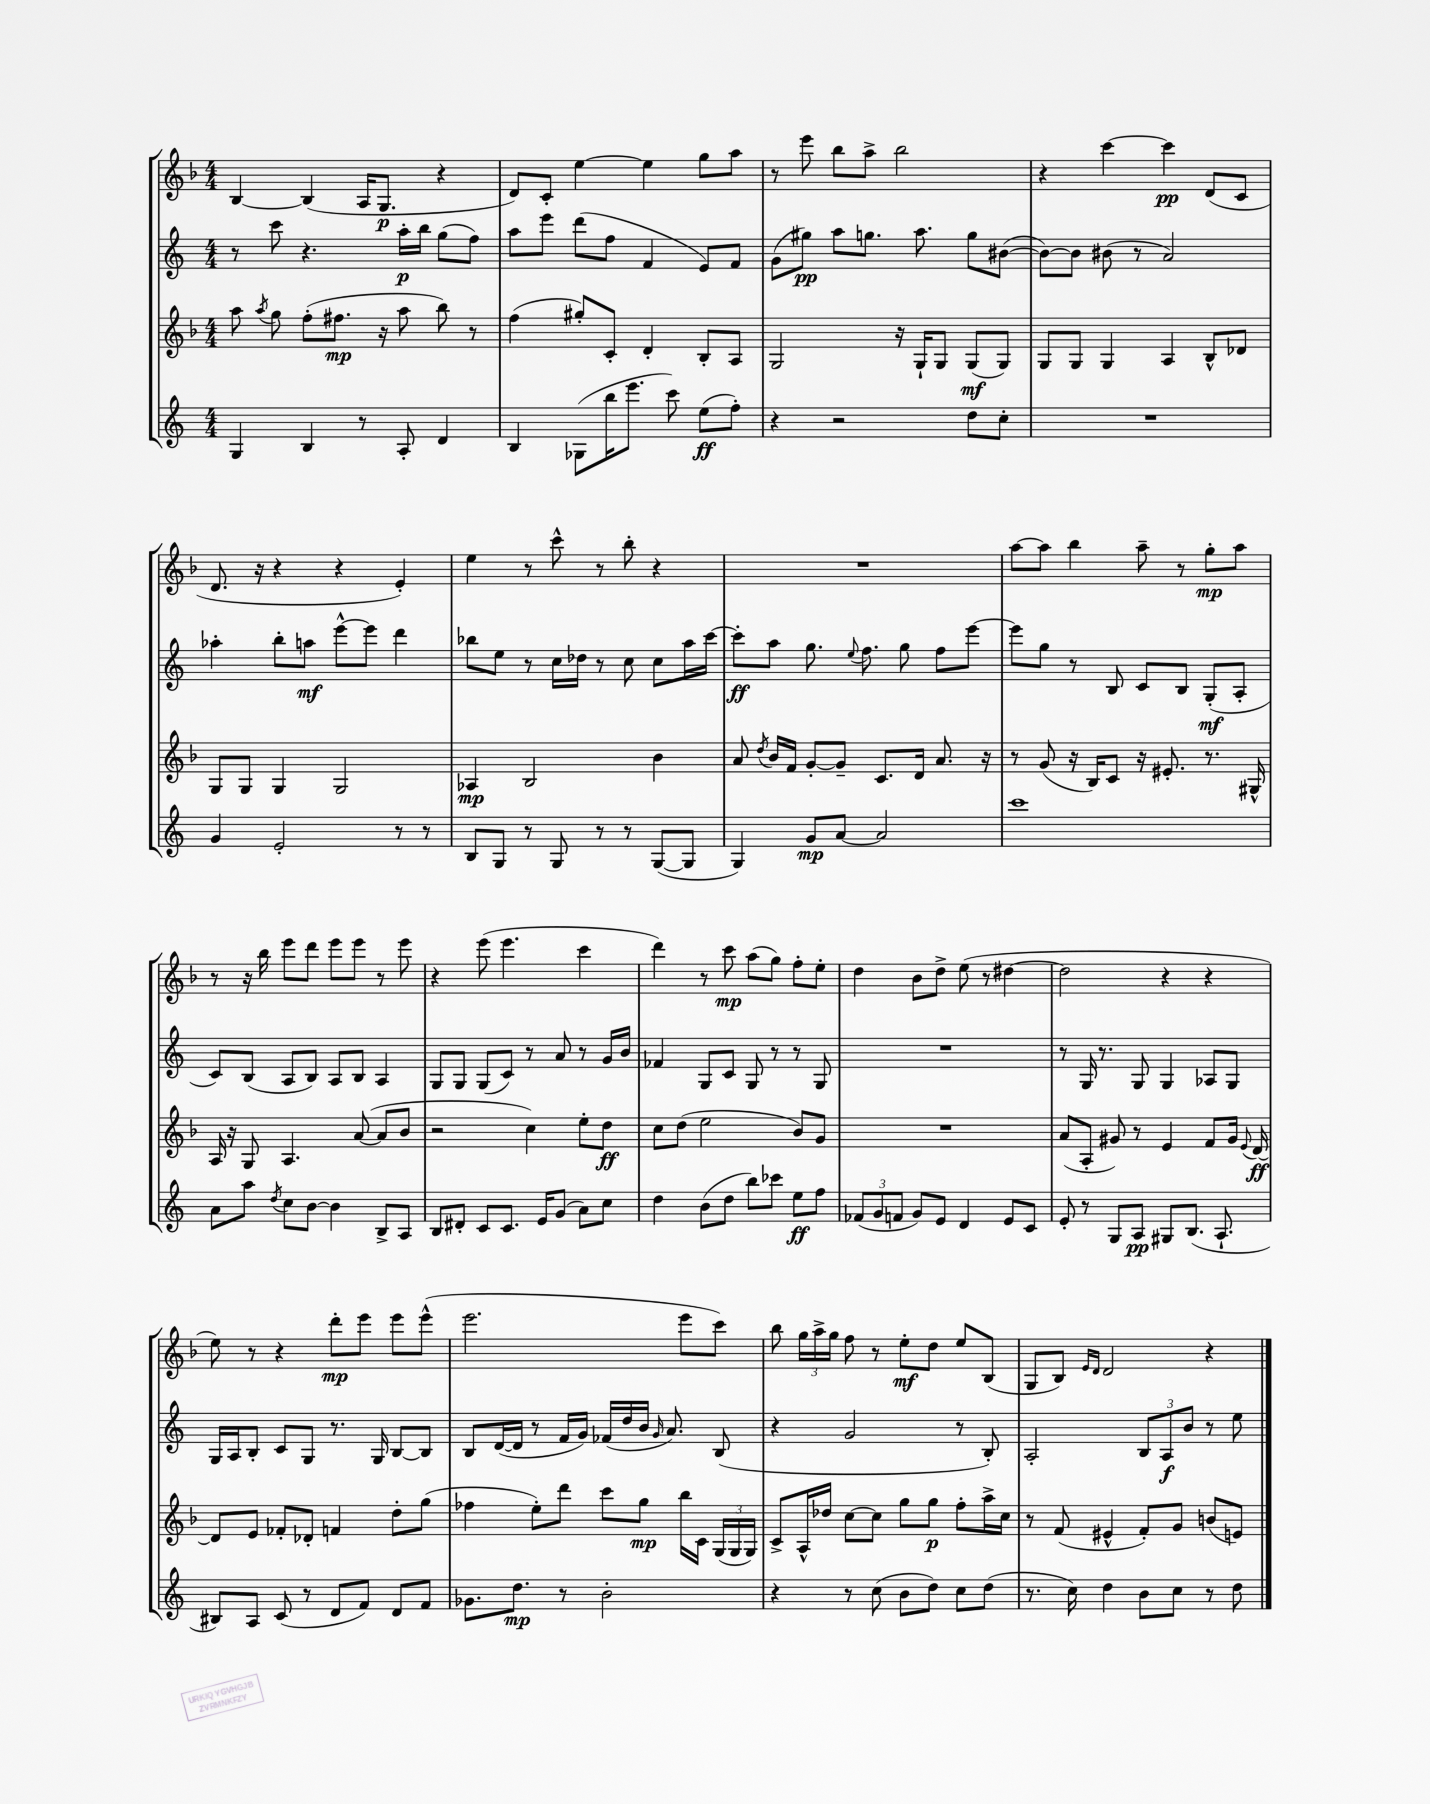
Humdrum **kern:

**kern	**kern	**kern	**kern
*staff4	*staff3	*staff2	*staff1
*clefG2	*clefG2	*clefG2	*clefG2
*k[]	*k[b-]	*k[]	*k[b-]
*M4/4	*M4/4	*M4/4	*M4/4
4G	8aa	8r	[4B-
.	8qaa	.	.
.	8gg	8ccc	.
4B	(8ff'	4.r	(4B-]
.	8.ff#	.	.
8r	.	.	16A
.	16r	.	8.G
8A'	8aa	16aa'	.
.	.	16bb	.
4d	8bb-)	(8gg	4r
.	8r	8ff)	.
=	=	=	=
4B	(4ff	8aa	8d)
.	.	8eee	8c'
(8G-	8gg#')	(8ddd	[4ee
16bb	8c'	8ff	.
8.eee	.	.	.
.	4d'	4f	4ee]
8ccc)	.	.	.
(8ee	8B-'	8e)	8gg
8ff')	8A	8f	8aa
=	=	=	=
4r	2G	(8g	8r
.	.	8gg#)	8eee
2r	.	8aa	8bb-
.	.	8.gg	8aa^
.	16r	.	2bb-
.	16G`	8.aa	.
.	8G	.	.
8dd	(8G	8gg	.
8cc'	8G)	([8b#	.
=	=	=	=
1r	8G	8b#_)	4r
.	8G	8b#]	.
.	4G	(8b#	[4ccc
.	.	8r	.
.	4A	2a)	4ccc]
.	8B-^^	.	(8d
.	8d-	.	8c
=	=	=	=
4g	8G	4aa-'	8.d
.	8G	.	.
.	.	.	16r
2e'	4G	8bb'	4r
.	.	8aa	.
.	2G	[8eee^^	4r
.	.	8eee]	.
8r	.	4ddd	4e')
8r	.	.	.
=	=	=	=
8B	4A-	8bb-	4ee
8G	.	8ee	.
8r	2B-	8r	8r
8G	.	16cc	8ccc^^
.	.	16dd-	.
8r	.	8r	8r
8r	.	8cc	8bb-'
([8G	4b-	8cc	4r
8G]	.	16aa	.
.	.	[16ccc	.
=	=	=	=
4G)	8a	8ccc']	1r
.	8qdd	.	.
.	16b-	8aa	.
.	16f	.	.
8g	[8g'	8.gg	.
[8a	8g~]	.	.
.	.	8qqee	.
.	.	8.ff	.
2a]	8.c	.	.
.	.	8gg	.
.	16d	.	.
.	8.a	8ff	.
.	.	[8eee	.
.	16r	.	.
=	=	=	=
1ccc	8r	8eee]	[8aa
.	(8g	8gg	8aa]
.	16r	8r	4bb-
.	16B-)	.	.
.	8c	8B	.
.	16r	8c	8aa~
.	8.e#'	.	.
.	.	8B	8r
.	8.r	(8G'	8gg'
.	.	8A'	8aa
.	16G#^^	.	.
=	=	=	=
8a	16A	8c)	8r
.	16r	.	.
8aa	8G	(8B	16r
.	.	.	16bb-
8qdd	.	.	.
8cc	4.A	8A	8eee
[8b	.	8B)	8ddd
4b]	.	8A	8eee
.	([8a	8B	8eee
8B^	8a]	4A	8r
8A	8b-	.	8eee
=	=	=	=
8B	2r	8G	4r
8d#'	.	8G	.
8c	.	(8G	(8eee
8.c	.	8c)	4.eee
.	4cc)	8r	.
16e	.	.	.
(8g	.	8a	.
8a)	8ee'	8r	4ccc
8cc	8dd	16g	.
.	.	16b	.
=	=	=	=
4dd	8cc	4f-	4ddd)
.	(8dd	.	.
(8b	2ee	8G	8r
8dd	.	8c	8ccc
8bb)	.	8G	(8aa
8ccc-	.	8r	8gg)
8ee	8b-)	8r	8ff'
8ff	8g	8G	8ee'
=	=	=	=
(12f-	1r	1r	4dd
12g	.	.	.
12f	.	.	.
8g)	.	.	8b-
8e	.	.	8dd^
4d	.	.	(8ee
.	.	.	8r
8e	.	.	[4dd#
8c	.	.	.
=	=	=	=
8e'	(8a	8r	2dd#]
8r	8A'	16G	.
.	.	8.r	.
8G	8g#)	.	.
8A	8r	8G	.
8G#	4e	4G	4r
(8.B	.	.	.
.	8f	8A-	4r
8.A`	.	.	.
.	16g#	8G	.
.	8qqe	.	.
.	[16d	.	.
=	=	=	=
8B#)	8d]	16G	8ee)
.	.	16A	.
8A	8e	8B'	8r
(8c	8f-'	8c	4r
8r	8d-'	8G	.
8d	4f	8.r	8ddd'
8f)	.	.	8eee
.	.	16G	.
8d	8dd'	[8B	8eee
8f	(8gg	8B]	(8eee^^
=	=	=	=
8.g-	4ff-	8B	2.eee
.	.	([16d	.
8.dd	.	16d]	.
.	8ee')	8r	.
8r	8ddd	16f	.
.	.	16g)	.
2b'	8ccc	(16f-	.
.	.	16dd	.
.	8gg	16b	.
.	.	16qqg	.
.	.	8.a)	.
.	16bb-	.	8eee
.	16c	.	.
.	(24G	(8B	8ccc)
.	24G	.	.
.	24G)	.	.
=	=	=	=
4r	8c^	4r	8bb-
.	16A^^	.	24gg
.	.	.	24aa^
.	16dd-	.	.
.	.	.	24gg
8r	[8cc	2g	8ff
(8cc	8cc]	.	8r
8b	8gg	.	8ee'
8dd)	8gg	.	8dd
8cc	8ff'	8r	8ee
(8dd	16aa^	8B')	(8B-
.	16cc	.	.
=	=	=	=
8.r	8r	2A'	8G
.	(8f	.	8B-)
16cc)	.	.	.
.	.	.	16qqe
.	.	.	16qqd
4dd	4e#^^	.	2d
8b	8f')	12B	.
.	.	12A	.
8cc	8g	.	.
.	.	12b	.
8r	(8b	8r	4r
8dd	8e)	8ee	.
==	==	==	==
*-	*-	*-	*-
